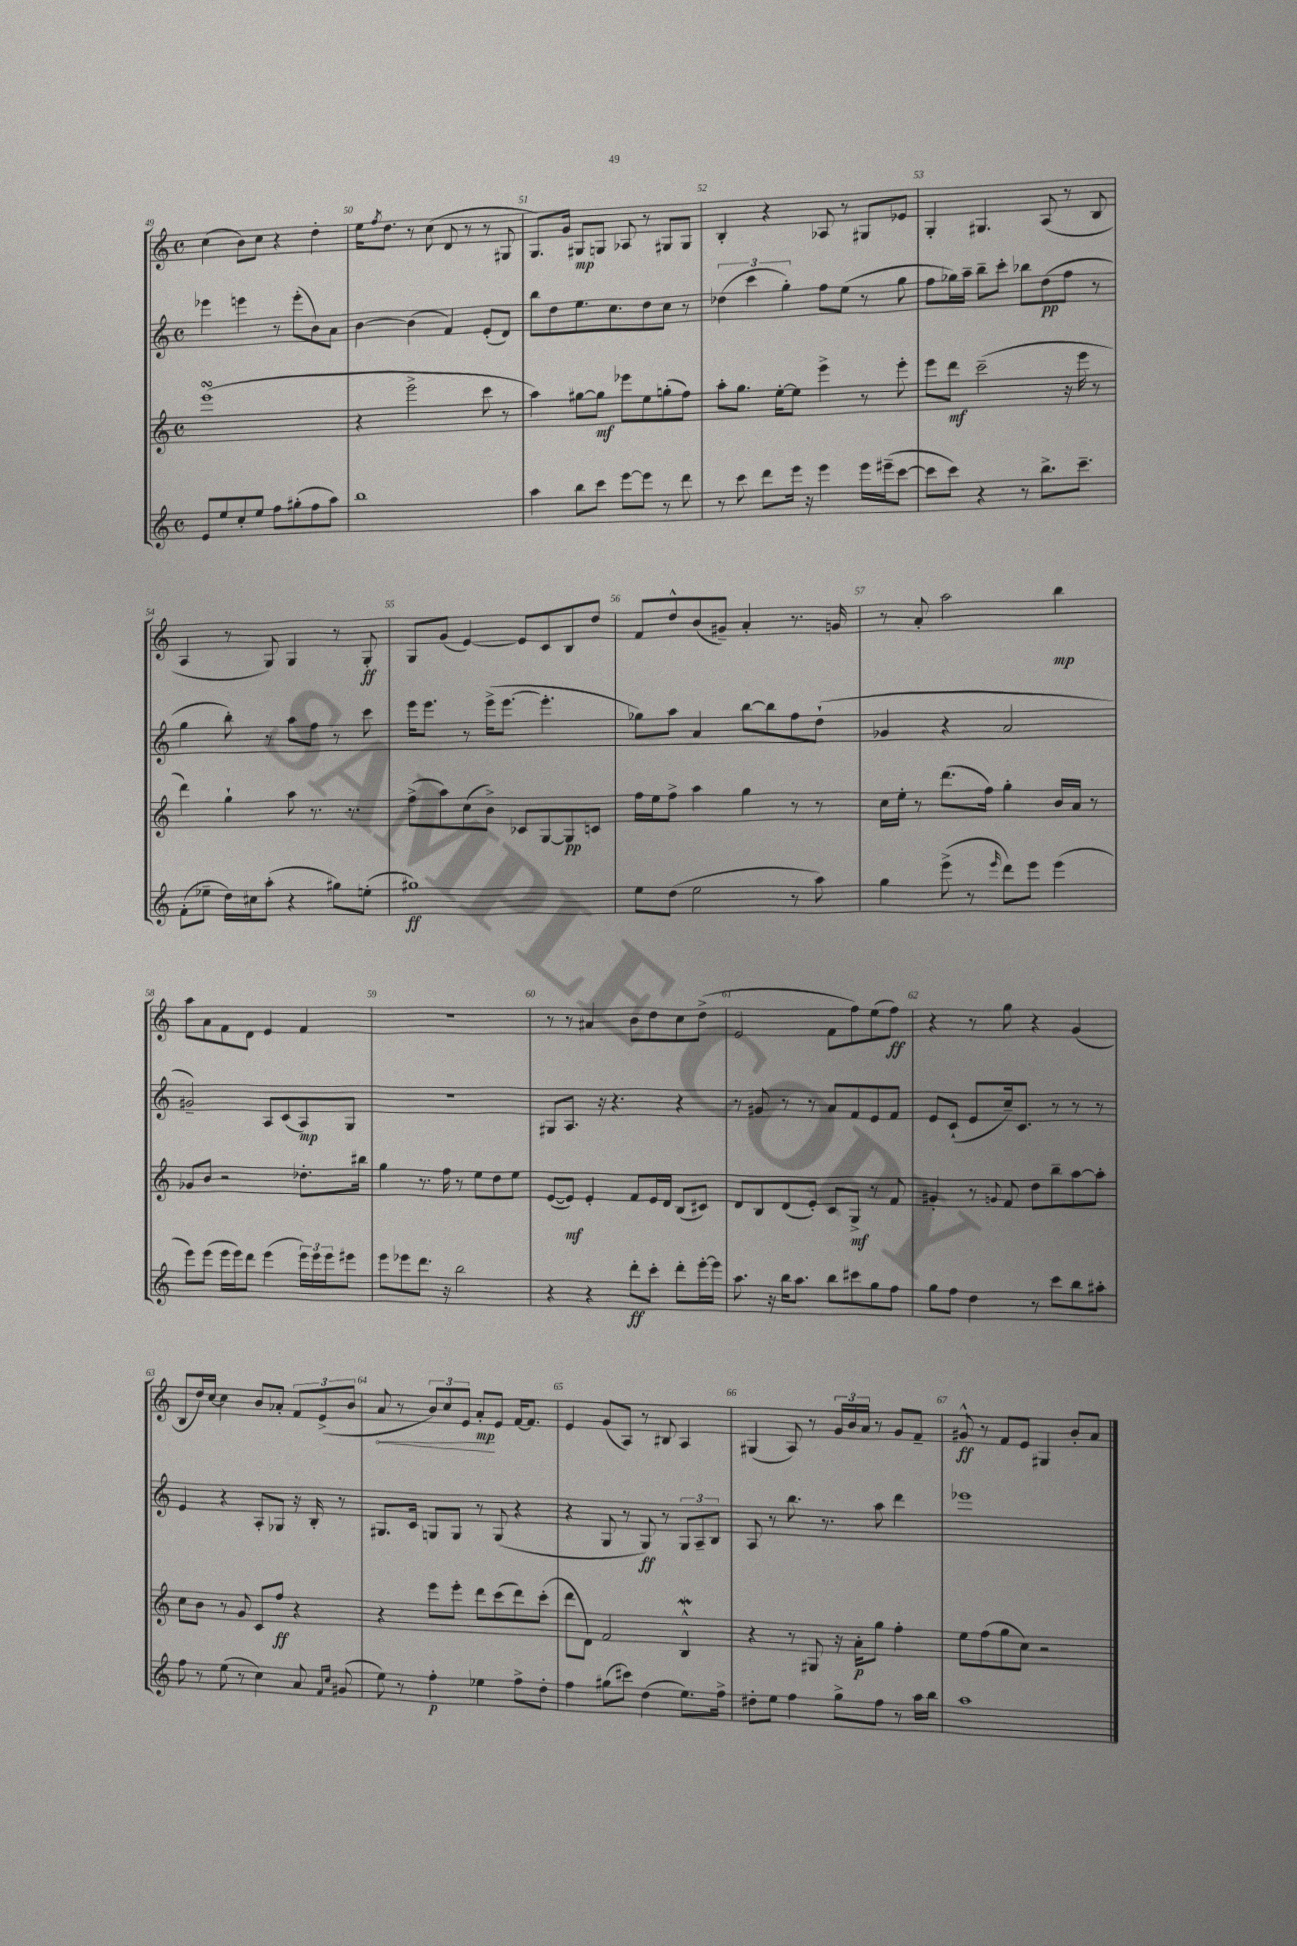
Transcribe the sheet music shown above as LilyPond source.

<<
\new StaffGroup <<
\new Staff = "s0" {
    \clef treble \key c \major \defaultTimeSignature \time 4/4
    c''4( b'8) c''8 r4 d''4-. |
    e''16 \acciaccatura { f''8 } d''8. r8 c''8( d'8 r8 r8 gis8 |
    g8.) g'16 gis8\mp g8 aes8 r8 gis8 gis8 |
    b4-. r4 aes8 r8 gis8 ees'8 |
    g4-. gis4. a8( r8 b8 |
    a4 r8 g8) g4 r8 g8-.\ff |
    g8 g'8( e'4~) e'8 c'8 b8 d''8 |
    f'8 d''8-^ b'8( gis'8--) a'4-. r8. g'16 |
    r8 a'8-. a''2 b''4\mp |
    a''8 a'8 f'8 d'8 e'4 f'4 |
    R1 |
    r8 r8 ais'4 b'8 d''8 c''8 d''8->( |
    e'2 f'8 f''8) e''8( f''8\ff) |
    r4 r8 g''8 r4 g'4( |
    b8 d''16) c''16~ c''4 b'8 aes'8-. \tuplet 3/2 { f'8 e'8->( b'8 } |
    \once \override Hairpin.circled-tip = ##t a'8\< r8 \tuplet 3/2 { b'8) c''8 e'8 } a'8-.\mp\! e'8 f'16~ f'8. |
    e'4 g'8( a8) r8 bis8 a4 |
    gis4( a8) r8 \tuplet 3/2 { g'16 b'16 a'16 } r8 g'8 f'8-- |
    gis'8-^\ff r8 f'8 e'8 gis4 b'8-. a'8 \bar "|." |
}
\new Staff = "s1" {
    \clef treble \key c \major \defaultTimeSignature \time 4/4
    ees'''4 e'''4 r8 e'''8-.( b'8) a'8 |
    b'4~ b'4( f'4) e'8-.( d'8) |
    b''8 d''8 e''8. c''8. d''8 c''8 r8 |
    \tuplet 3/2 { des''4( c'''4 g''4-.) } f''8 e''8( r8 g''8 |
    f''8 ges''16) a''16-- b''8-- c'''8-. bes''8 d''8\pp( f''8 r8 |
    g''4 b''8-.) r8 a''8 f''8 r8 c'''8 |
    e'''16 e'''8. r8 e'''16->( e'''8.~ e'''4.-. |
    ges''8) a''8 a'4 b''8~ b''8 f''8 d''8-!( |
    ges'4 r4 a'2 |
    gis'2--) a8 c'8( a8\mp) g8 |
    R1 |
    gis8 a8. r16 r4. r4 |
    r8 gis'8 r8 r8 a'8 f'8 e'8 f'8 |
    e'8 c'8-!( e'8 c''16--) c'8. r8 r8 r8 |
    e'4 r4 a8-. ges8 r16 b16-. r8 |
    gis8. c'16 g8 g8 r8 g8( r4 |
    r4 g8 r8 g8\ff) r8 \tuplet 3/2 { g8 a8-- b8 } |
    a8 r8 b''8. r8. a''8 d'''4 |
    ees'''1 \bar "|." |
}
\new Staff = "s2" {
    \clef treble \key c \major \defaultTimeSignature \time 4/4
    e'''1\turn( |
    r4 e'''2-> c'''8 r8 |
    a''4) gis''8~ gis''8\mf ees'''8 e''8 g''8-.( f''8) |
    a''8-. g''8. e''16~-. e''8 e'''4-> r8 e'''8-. |
    e'''8 d'''8\mf c'''2--( r16 e'''16 r8 |
    d'''4) g''4-! a''8 r8. r8. |
    f''8->( a''8) c''8( b'8->) ces'8 g8~ g8\pp c'8 |
    f''16 e''16 f''8-> a''4 g''4 r8 r8 |
    c''16 e''16-. r8 d'''8.( f''16) g''4-. b'16 a'16 r8 |
    ges'8 b'8 r2 des''8.-. bis''16 |
    g''4 r8. f''16 r8 e''8 d''8 e''8 |
    e'8~( e'8\mf) e'4-. f'8 e'16 d'16 b8( cis'8) |
    d'8 b8 d'8( e'8-.) c'8 g8->\mf r8 f'8 |
    gis'4-. r8 \appoggiatura { g'8 } f'8 d''8 b''8-- a''8~ a''8-. |
    c''8 b'8 r8 g'8 c'8 f''8\ff r4 |
    r4 e'''8 e'''8-. d'''8 c'''8( d'''8) c'''8-.( |
    d'''8 d'8) f'2 b4-^\mordent |
    r4 r8 gis8 r16 a'16-.\p g''8 f''4-. |
    e''8 f''8( g''8 c''8) r2 \bar "|." |
}
\new Staff = "s3" {
    \clef treble \key c \major \defaultTimeSignature \time 4/4
    e'8 e''8 c''8-. e''8 f''8 gis''8-.( f''8 a''8) |
    b''1 |
    a''4 b''8 c'''8 e'''8~ e'''8 r8 d'''8 |
    r8 c'''8 d'''8 e'''16 r16 e'''4 e'''16 eis'''16--( c'''8~ |
    c'''8 c'''8) r4 r8 b''8.-> c'''8.-- |
    f'8-.( ees''8-- d''16) cis''16 a''8-.( r4 gis''8) e''8-.( |
    gis''1\ff) |
    e''8 d''8( e''2 r8 a''8) |
    g''4 e'''8->( r8 \grace { e'''16 } d'''8) e'''8 e'''4( |
    e'''8) e'''8( e'''16 e'''16) d'''8 e'''4( \tuplet 3/2 { e'''16) e'''16 e'''16 } eis'''8 |
    e'''8 ees'''8 d'''8. r16 b''2 |
    r4 r4 d'''8-.\ff c'''8-. d'''8-. e'''16~-. e'''16 |
    a''8. r16 b''16 a''8. b''8 cis'''8 g''8 f''8 |
    g''8 f''8 d''4 r8 c'''8 b''8 ais''8-. |
    f''8 r8 e''8( r8 c''4) a'8 \grace { f'16 c''16 } gis'8( |
    e''8) r8 f''4-.\p ees''4 f''8-> d''8-. |
    f''4 gis''8( cis'''8) d''4( e''8.) f''16-> |
    dis''8-. e''8 f''4 g''8-> f''8 r8 a''16 b''16 |
    a''1 \bar "|." |
}
>>
>>
\layout { \context { \Score currentBarNumber = #49 \override BarNumber.break-visibility = ##(#f #t #t) barNumberVisibility = #all-bar-numbers-visible } }
